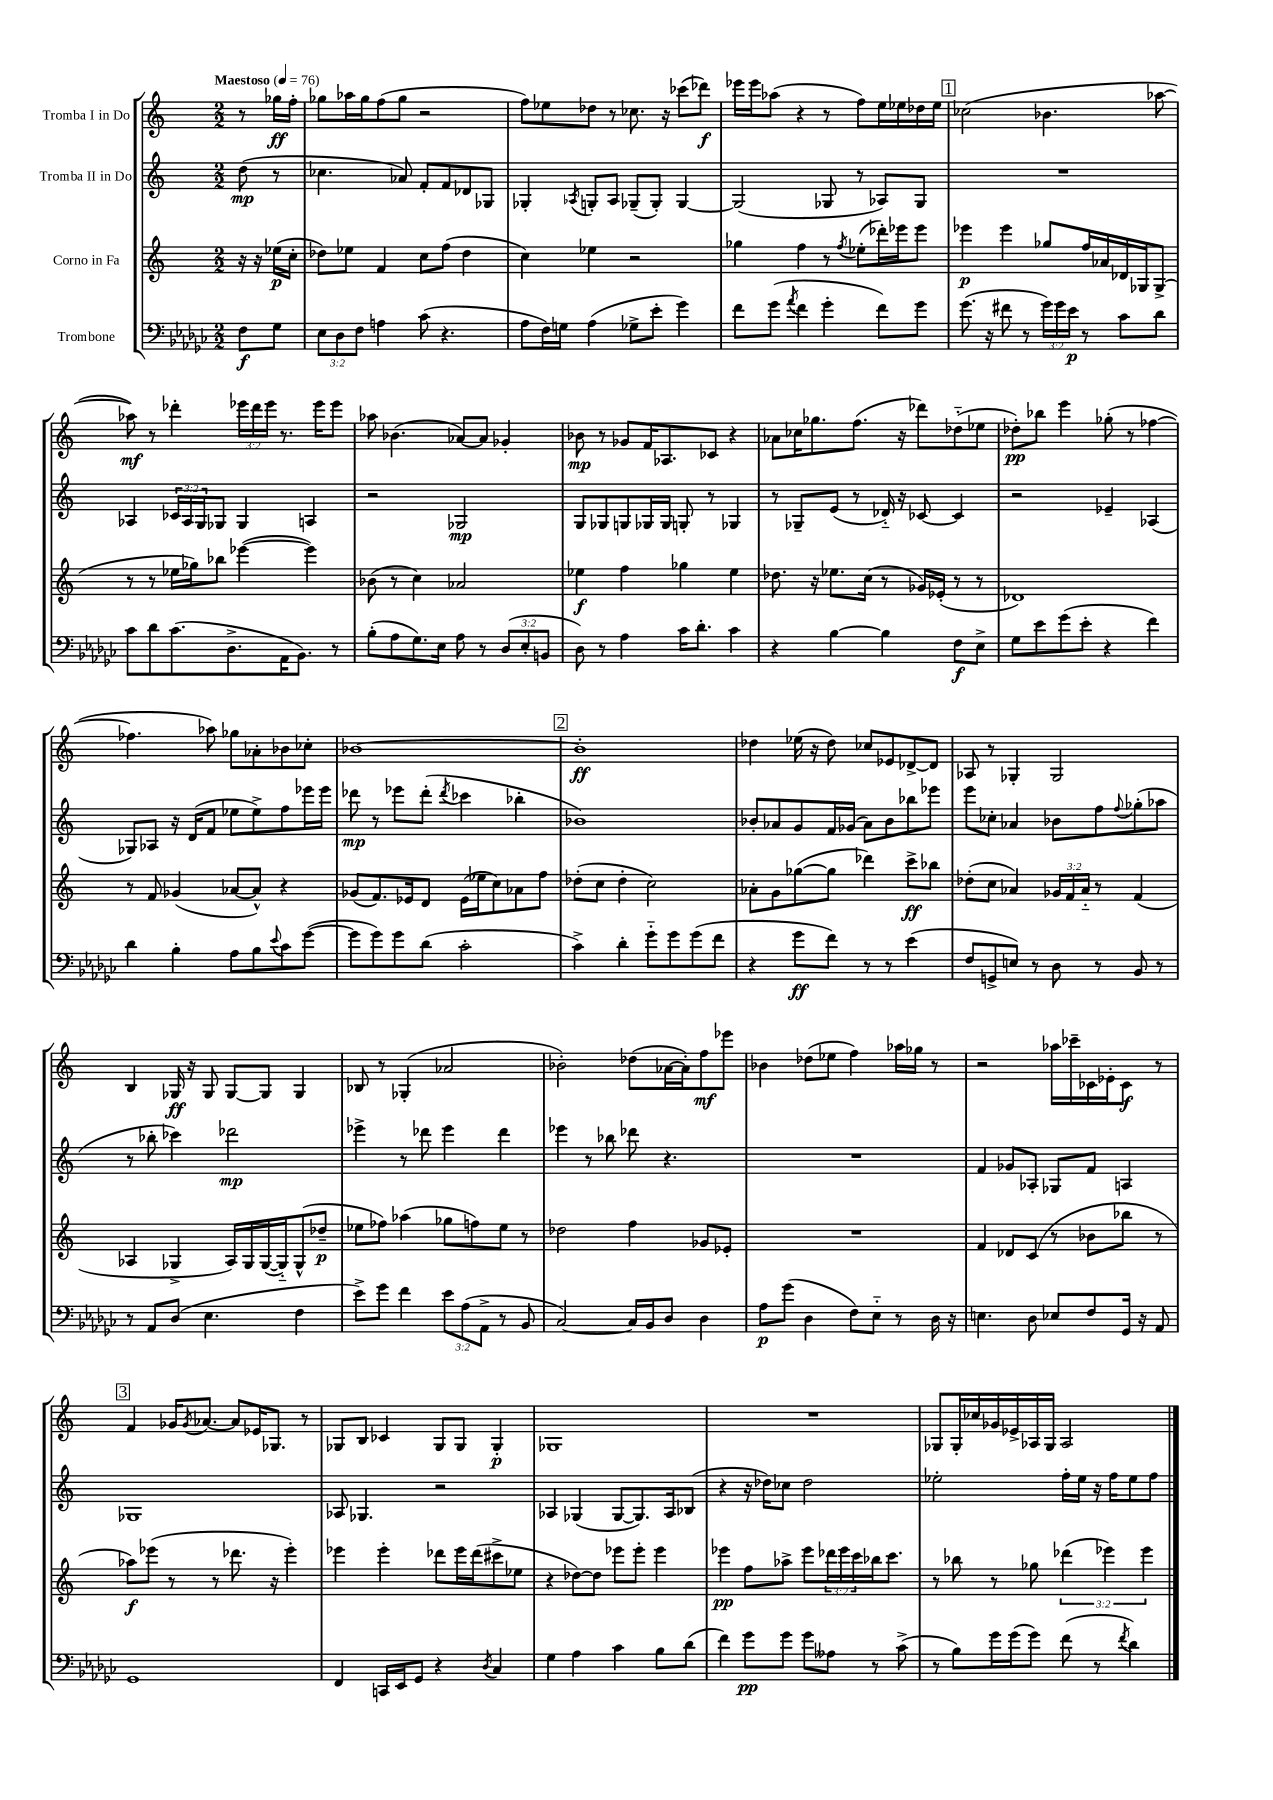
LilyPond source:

<<
\new StaffGroup <<
\new Staff = "s0" \with { instrumentName = "Tromba I in Do" } {
    \clef treble \key c \major \numericTimeSignature \time 2/2 \override Staff.TupletNumber.text = #tuplet-number::calc-fraction-text \partial 4 \tempo "Maestoso" 4 = 76
    r8 ges''16\ff f''16-. |
    ges''8 aes''16 ges''16 f''8( ges''8 r2 |
    f''8) ees''8 des''8 r8 ces''8. r16 ces'''8( des'''8\f) |
    ees'''16 ees'''16 aes''8( r4 r8 f''8) e''16 ees''16 des''16 ees''16 |
    \mark \markup { \box "1" } ces''2( bes'4. aes''8~ |
    aes''8\mf) r8 des'''4-. \tuplet 3/2 { ees'''16 des'''16 ees'''16 } r8. ees'''16 ees'''8 |
    aes''8 bes'4.( aes'8~) aes'8 ges'4-. |
    bes'8\mp r8 ges'8 f'16 aes8. ces'8 r4 |
    aes'8 ces''16 ges''8. f''8.( r16 des'''8) des''8-_( ees''8 |
    des''8-.\pp) bes''8 e'''4 ges''8-.( r8 fes''4~ |
    fes''4. aes''8) ges''8 aes'8-. bes'8 ces''8-. |
    bes'1~ |
    \mark \markup { \box "2" } bes'1-.\ff |
    des''4 ees''16( r16 des''8) ces''8 ees'8 des'8~-> des'8 |
    aes8 r8 ges4-. ges2 |
    b4 ges16\ff r16 ges8 ges8~ ges8 ges4 |
    bes8 r8 ges4-.( aes'2 |
    bes'2-.) des''8( aes'16~ aes'16-.) f''8\mf ees'''8 |
    bes'4 des''8( ees''8 f''4) aes''16 ges''16 r8 |
    r2 aes''16 ces'''16-- ces'16 ees'16-. ces'8\f r8 |
    \mark \markup { \box "3" } f'4 ges'16 \acciaccatura { ges'8 } aes'8.~ aes'8 ees'16 ges8. r8 |
    ges8 b8 ces'4 ges8 ges8 ges4-.\p |
    ges1 |
    R1 |
    ges8 ges16-. ces''16 ges'16 ees'16-> aes16 ges16 aes2 \bar "|." |
}
\new Staff = "s1" \with { instrumentName = "Tromba II in Do" } {
    \clef treble \key c \major \numericTimeSignature \time 2/2 \override Staff.TupletNumber.text = #tuplet-number::calc-fraction-text \partial 4
    d''8\mp( r8 |
    ces''4. aes'8) f'8-. f'8 des'8 ges8 |
    ges4-. \acciaccatura { aes8 } g8-. aes8 ges8--( ges8-.) ges4~ |
    ges2( ges8 r8 aes8) ges8 |
    \mark \markup { \box "1" } R1 |
    aes4 \tuplet 3/2 { ces'16 aes16 g16 } ges8 ges4 a4 |
    r2 ges2\mp |
    g8 ges8 g8 ges16 ges16 g8-. r8 ges4 |
    r8 ges8-- e'8( r8 des'16-_) r16 ces'8~ ces'4 |
    r2 ees'4-- aes4( |
    ges8) aes8 r16 d'16( f'8 ees''8 ees''8->) f''8 ees'''16 ees'''16 |
    des'''8\mp r8 ees'''8 des'''8-.( \acciaccatura { des'''8 } ces'''4 bes''4-. |
    \mark \markup { \box "2" } bes'1) |
    bes'8-. aes'8 g'8 f'16 ges'16( aes'8) bes'8 bes''8 ees'''8 |
    e'''8 ces''8-. aes'4 bes'8 f''8 \appoggiatura { f''8 } ges''8-.( aes''8 |
    r8 bes''8-. ces'''4) des'''2\mp |
    ees'''4-> r8 des'''8 ees'''4 des'''4 |
    ees'''4 r8 bes''8 des'''8 r4. |
    R1 |
    f'4 ges'8 aes8-. ges8 f'8 a4 |
    \mark \markup { \box "3" } ges1 |
    aes8 ges4. r2 |
    aes4 ges4( ges8~ ges8.) aes16 bes8( |
    r4 r16 des''16) ces''8 des''2 |
    ees''2-. f''16-. ees''16 r16 f''16 ees''8 f''8 \bar "|." |
}
\new Staff = "s2" \with { instrumentName = "Corno in Fa" } {
    \clef treble \key c \major \numericTimeSignature \time 2/2 \override Staff.TupletNumber.text = #tuplet-number::calc-fraction-text \partial 4
    r16 r16 ees''16\p( c''16-. |
    des''8) ees''8 f'4 c''8 f''8( des''4 |
    c''4) ees''4 r2 |
    ges''4 f''4 r8 \acciaccatura { f''8 } ees''8-.( des'''16-.) ees'''16 ees'''8 |
    \mark \markup { \box "1" } ees'''4\p ees'''4 ges''8 f''16 aes'16 des'16 ges16 ges8->( |
    r8 r8 ees''16 ges''16) bes''8 ees'''4~( ees'''4) |
    bes'8( r8 c''4) aes'2 |
    ees''4\f f''4 ges''4 ees''4 |
    des''8. r16 ees''8. c''16( r8 ges'16) ees'16-.( r8 r8 |
    des'1) |
    r8 f'8 ges'4( aes'8~ aes'8-^) r4 |
    ges'8( f'8.) ees'16 d'8 ees'16( ees''16 c''8) aes'8 f''8 |
    \mark \markup { \box "2" } des''8-.( c''8 des''4-. c''2) |
    aes'8-. g'8 ges''8~( ges''8 des'''4) c'''8->\ff bes''8 |
    des''8-.( c''8 aes'4) \tuplet 3/2 { ges'16 f'16 aes'16-_ } r8 f'4( |
    aes4 ges4-> aes16) ges16 ges16~( ges16-_) ges8-^( des''8--\p |
    ees''8 fes''8) aes''4( ges''8 f''8) ees''8 r8 |
    des''2 f''4 ges'8 ees'8-. |
    R1 |
    f'4 des'8 c'8( r8 bes'8 bes''8 r8 |
    \mark \markup { \box "3" } aes''8\f) ees'''8( r8 r8 des'''8. r16 ees'''4-.) |
    ees'''4 ees'''4-. des'''8 ees'''16 des'''16( cis'''8-> ees''8 |
    r4 des''8~) des''8 ees'''8 ees'''8-. ees'''4 |
    ees'''4\pp f''8 aes''8-> ees'''8 \tuplet 3/2 { des'''16 ees'''16 c'''16 } bes''16 c'''8. |
    r8 bes''8 r8 ges''8 \tuplet 3/2 { des'''4( ees'''4) ees'''4 } \bar "|." |
}
\new Staff = "s3" \with { instrumentName = "Trombone" } {
    \clef bass \key ges \major \numericTimeSignature \time 2/2 \override Staff.TupletNumber.text = #tuplet-number::calc-fraction-text \partial 4
    f8\f ges8 |
    \tuplet 3/2 { ees8 des8 f8 } a4 ces'8( r4. |
    aes8 f16) g16 aes4( ges8-> ees'8-. ges'4) |
    f'8 ges'8( \acciaccatura { aes'8 } f'4 ges'4-. f'8) ges'8 |
    \mark \markup { \box "1" } ges'8.( r16 fis'8 r8 \tuplet 3/2 { ges'16) ges'16 ees'16\p } r8 ces'8 des'8 |
    ces'8 des'8 ces'8.( des8.-> aes,16 bes,8.) r8 |
    bes8-.( aes8 ges8.) ees16 aes8 r8 \tuplet 3/2 { des8( ees8-. b,8 } |
    des8) r8 aes4 ces'16 des'8.-. ces'4 |
    r4 bes4~ bes4 f8\f ees8-> |
    ges8 ees'8 ges'8( ees'8-. r4 f'4) |
    des'4 bes4-. aes8 bes8 \appoggiatura { ees'8 } ces'8 ges'8~( |
    ges'8 ges'8) ges'8 des'8( ces'2-. |
    \mark \markup { \box "2" } ces'4->) des'4-. ges'8-_ ges'8 ges'8( f'8 |
    r4 ges'8\ff f'8) r8 r8 ees'4( |
    f8 g,8-> e8) r8 des8 r8 bes,8 r8 |
    r8 aes,8 des8( ees4. f4 |
    ees'8->) ges'8 f'4 \tuplet 3/2 { ees'8 aes8( aes,8-> } r8 bes,8 |
    ces2~) ces16 bes,16 des8 des4 |
    aes8\p ges'8( des4 f8) ees8-_ r8 des16 r16 |
    e4. des8 ees8 f8 ges,16 r16 aes,8 |
    \mark \markup { \box "3" } ges,1 |
    f,4 c,16 ees,16 ges,8 r4 \acciaccatura { des8 } ces4 |
    ges4 aes4 ces'4 bes8 des'8( |
    f'4) ges'8\pp ges'8 ges'8 aeses8 r8 ces'8->( |
    r8 bes8) ges'16 ges'16( ges'8) f'8( r8 \acciaccatura { f'8 } des'4) \bar "|." |
}
>>
>>
\layout { \context { \Score \remove "Bar_number_engraver" } }
